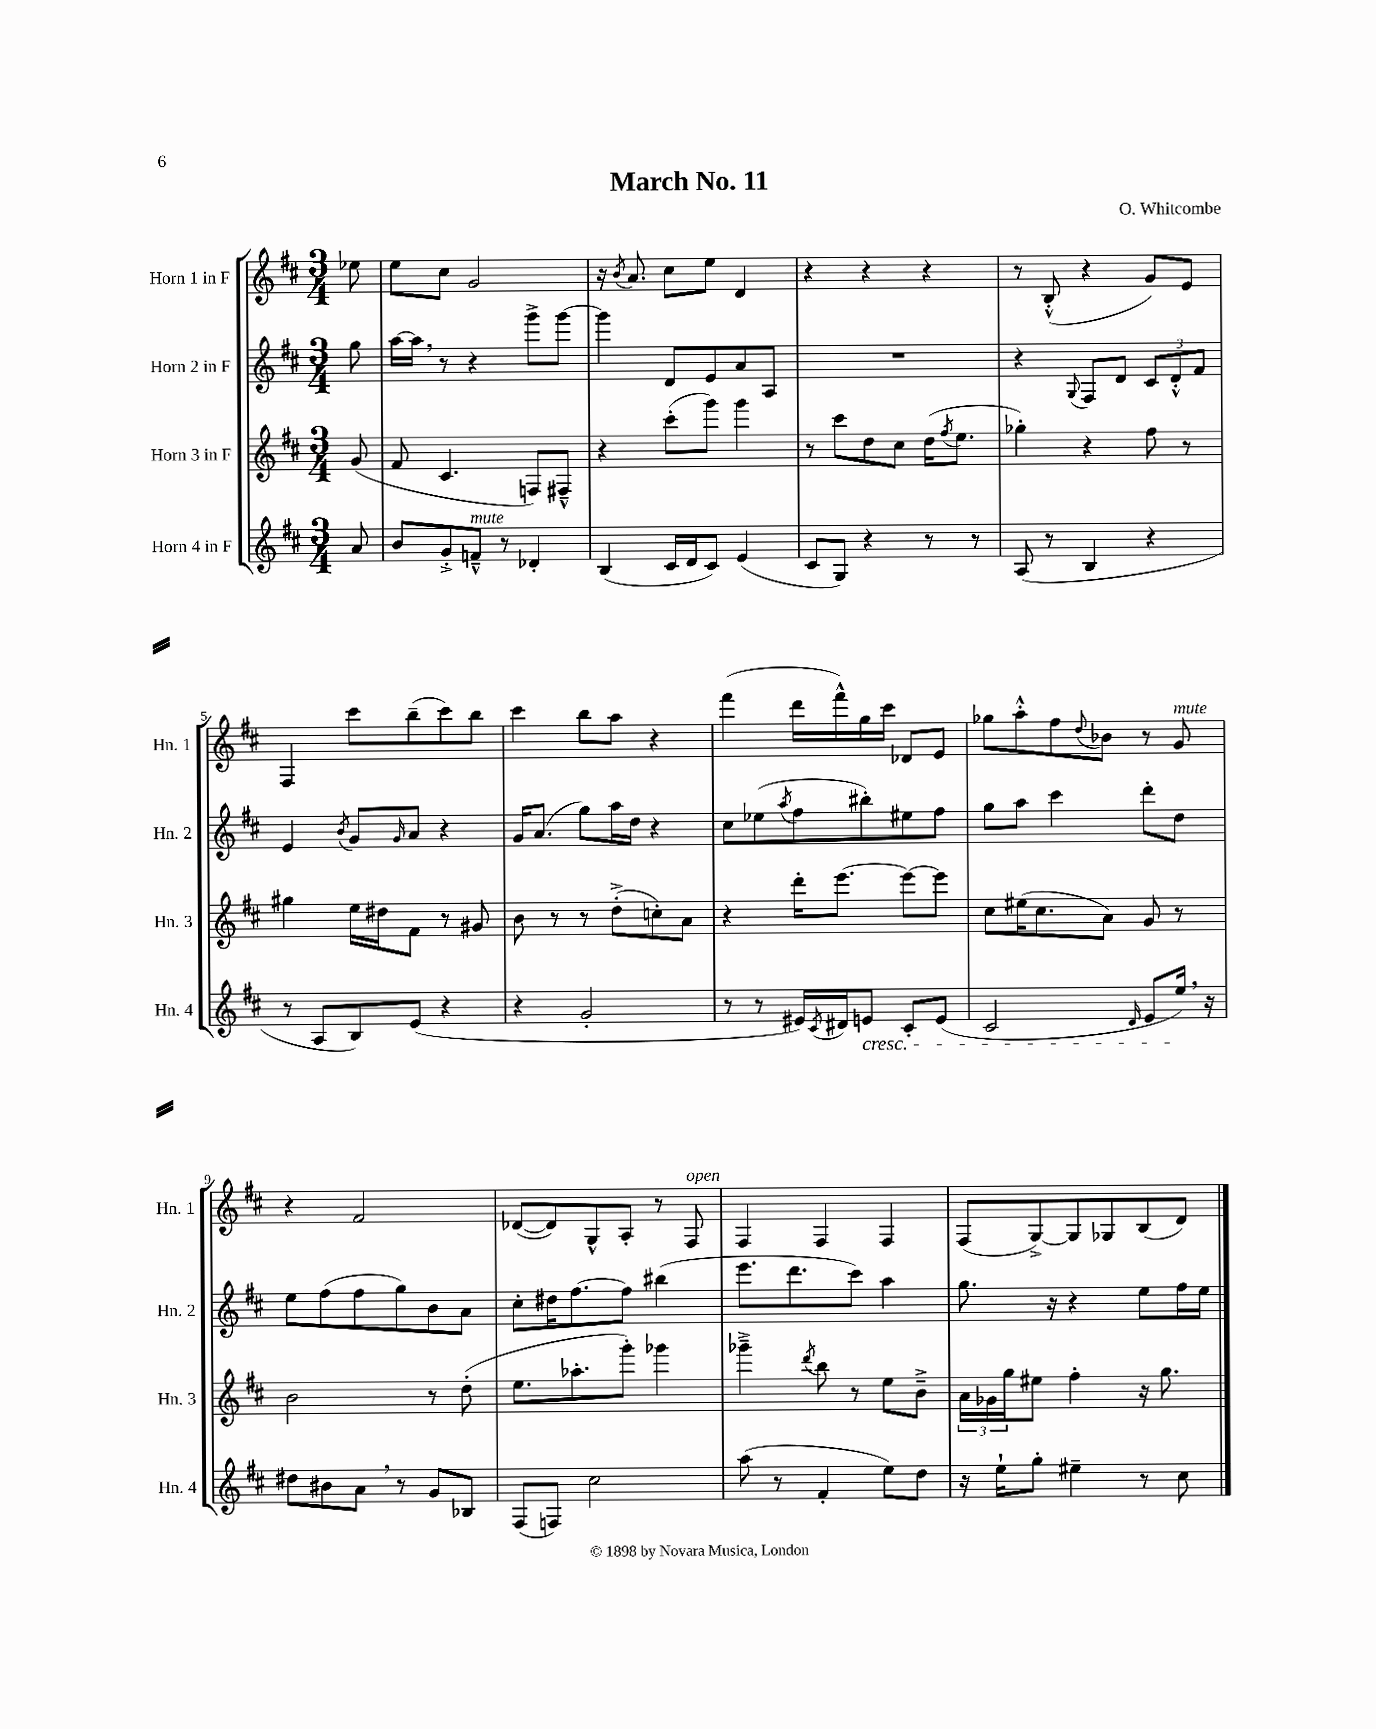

**kern	**kern	**kern	**kern
*part4	*part3	*part2	*part1
*staff4	*staff3	*staff2	*staff1
*I"Horn 4 in F	*I"Horn 3 in F	*I"Horn 2 in F	*I"Horn 1 in F
*I'Hn. 4	*I'Hn. 3	*I'Hn. 2	*I'Hn. 1
*clefG2	*clefG2	*clefG2	*clefG2
*k[f#c#]	*k[f#c#]	*k[f#c#]	*k[f#c#]
*M3/4	*M3/4	*M3/4	*M3/4
=	=	=	=
8a/	(8g/	8gg\	8ee-X\
=1	=1	=1	=1
8b/L	8f#/	[16aa\LL	8ee\L
.	.	16aa,\JJ]	.
8g'^/	4.c#/	8r	8cc#\J
!LO:TX:a:i:t=mute	!	!	!
8fn~^^/J	.	4r	2g/
8r	.	.	.
4d-X'/	8Fn/L)	8ggg^\L	.
.	8F#X~^^/J	[8ggg\J	.
=2	=2	=2	=2
(4B/	4r	4ggg\]	16r
.	.	.	8qb/
.	.	.	8.a/
16c#/LL	(8ccc#'\L	8d/L	8cc#\L
16d/J	.	.	.
8c#/J)	8ggg\J)	8e/	8ee\J
(4e/	4ggg\	8a/	4d/
.	.	8A/J	.
=3	=3	=3	=3
8c#/L	8r	2.r	4r
8G/J)	8ccc#\L	.	.
4r	8dd\	.	4r
.	8cc#\J	.	.
8r	(16dd\KL	.	4r
.	8qff#/	.	.
.	8.ee\J	.	.
8r	.	.	.
=4	=4	=4	=4
(8A/	4gg-X'\)	4r	8r
8r	.	.	(8B'^^/
.	.	8qqG/	.
4B/	4r	8F#/L	4r
.	.	8d/J	.
4r	8ff#\	12c#/L	8g/L)
.	.	12d'^^/	.
.	8r	.	8e/J
.	.	12f#/J	.
!!LO:LB:g=z
=5	=5	=5	=5
8r	4gg#X\	4e/	4F#/
8A/L	.	.	.
.	.	8qb/	.
8B/)	16ee\LL	8g/L	8ccc#\L
.	16dd#X\J	.	.
.	.	16qqg/	.
(8e/J	8f#\J	8a/J	(8bb~\
4r	8r	4r	8ccc#\)
.	8g#X/	.	8bb\J
=6	=6	=6	=6
4r	8b\	16g/KL	4ccc#\
.	.	(8.a/J	.
.	8r	.	.
2g'/	8r	8gg\L)	8bb\L
.	(8dd'^\L	16aa\L	8aa\J
.	.	16dd\JJ	.
.	8ccn'\)	4r	4r
.	8a\J	.	.
=7	=7	=7	=7
8r	4r	8cc#\L	(4fff#\
8r	.	(8ee-X\	.
.	.	8qaa/	.
16e#X/LL)	16ddd'\KL	8ff#\	16ddd\LL
8qc#/	.	.	.
16d#X/J	[8.eee\J	.	16fff#^^\)
!LO:TX:b:i:t=cresc.	!	!	!
8en/J	.	8bb#X'\)	16gg\
.	.	.	16ccc#\JJ
8c#'/L	8eee\L_	8ee#X\	8d-X/L
(8e/J	8eee\J]	8ff#\J	8e/J
=8	=8	=8	=8
2c#/	8cc#\L	8gg\L	8gg-X\L
.	(16ee#X\K	8aa\J	8aa'^^\
.	8.cc#\	.	.
.	.	4ccc#\	8ff#\
.	.	.	8qqdd/
.	8a\J)	.	8b-X\J
16qqd/	.	.	.
8e/L	8g/	8ddd'\L	8r
!	!	!	!LO:TX:a:i:t=mute
16ee,/Jk)	8r	8dd\J	8g/
16r	.	.	.
!!LO:LB:g=z
=9	=9	=9	=9
8dd#X\L	2b\	8ee\L	4r
8b#X\	.	(8ff#\	.
8a,\J	.	8ff#\	2f#/
8r	.	8gg\)	.
8g/L	8r	8b\	.
8B-X/J	(8dd'\	8a\J	.
=10	=10	=10	=10
(8F#/L	8.ee\L	8cc#'\L	([8d-X/L
8Fn/J)	.	16dd#X\K	8d-/])
.	8.aa-X'\	[8.ff#\	.
2cc#\	.	.	8G^^/
.	8ggg'\J)	8ff#\J]	8A'/J
.	4ggg-X\	(4bb#X\	8r
!	!	!	!LO:TX:a:i:t=open
.	.	.	8F#/
=11	=11	=11	=11
(8aa\	4ggg-X~^\	8.eee\L	4F#/
8r	.	.	.
.	.	8.ddd\	.
.	8qddd/	.	.
4f#'/	8bb\	.	4F#/
.	8r	8ccc#\J)	.
8ee\L)	8ee\L	4aa\	4F#/
8dd\J	8b~^\J	.	.
=12	=12	=12	=12
16r	24a\LL	8.gg\	(8F#/L
.	24g-X\	.	.
16ee`\KL	.	.	.
.	24gg\J	.	.
8gg'\J	8ee#X\J	.	[8G^/)
.	.	16r	.
4ee#X~\	4ff#'\	4r	8G/]
.	.	.	8G-X/
8r	16r	8ee\L	(8B/
.	8.gg\	.	.
8cc#\	.	16ff#\L	8d/J)
.	.	16ee\JJ	.
==	==	==	==
*-	*-	*-	*-
